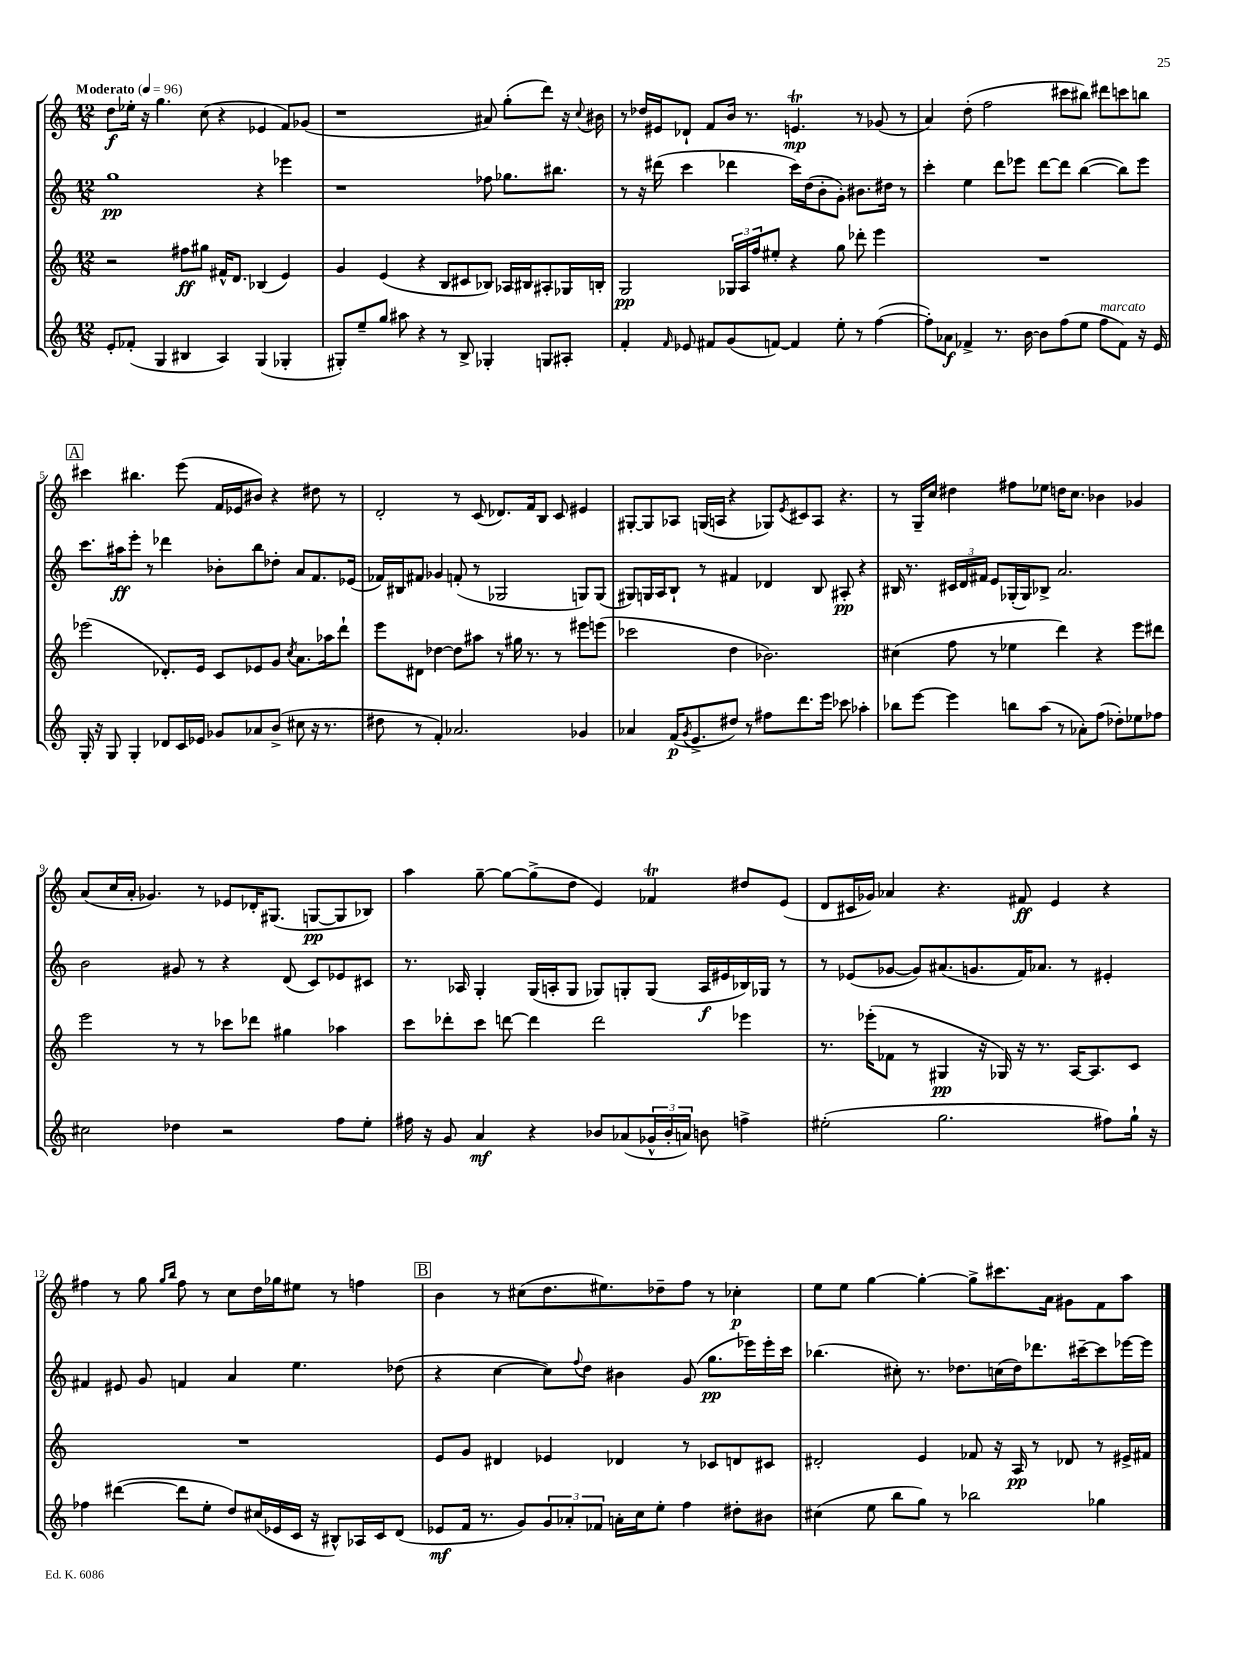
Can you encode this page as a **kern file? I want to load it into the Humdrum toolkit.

**kern	**dynam	**kern	**dynam	**kern	**dynam	**kern	**dynam
*part4	*part4	*part3	*part3	*part2	*part2	*part1	*part1
*staff4	*staff4	*staff3	*staff3	*staff2	*staff2	*staff1	*staff1
*clefG2	*	*clefG2	*	*clefG2	*	*clefG2	*
*k[]	*	*k[]	*	*k[]	*	*k[]	*
*M12/8	*	*M12/8	*	*M12/8	*	*M12/8	*
*MM96	*	*MM96	*	*MM96	*	*MM96	*
=1	=1	=1	=1	=1	=1	=1	=1
!	!	!	!	!	!	!LO:TX:a:B:t=Moderato	!
8e'/L	.	2r	.	1gg	pp	8dd\L	f
(8f-X'/J	.	.	.	.	.	16ee-X'\Jk	.
.	.	.	.	.	.	16r	.
4G/	.	.	.	.	.	4.gg\	.
4B#X/	.	8ff#X\L	ff	.	.	.	.
.	.	8gg#X\J	.	.	.	(8cc\	.
4A/)	.	16f#X^^/KL	.	.	.	4r	.
.	.	8.d/J	.	.	.	.	.
(4G/	.	(4B-X/	.	4r	.	4e-X/	.
4G-X'/	.	4e/)	.	4eee-X\	.	8f/L)	.
.	.	.	.	.	.	(8g-X/J	.
=2	=2	=2	=2	=2	=2	=2	=2
8G#X'/L)	.	4g/	.	1r	.	1r	.
8ee~/	.	.	.	.	.	.	.
8gg/J	.	(4e/	.	.	.	.	.
8aa#X\	.	.	.	.	.	.	.
4r	.	4r	.	.	.	.	.
8r	.	8B/L	.	.	.	.	.
8B^/	.	8c#X/	.	.	.	.	.
4G-X'/	.	8B-X/J)	.	8ff-X\	.	8a#X/)	.
.	.	16A-X/LL	.	8.gg-X\L	.	(8gg'\L	.
.	.	16B#X/J	.	.	.	.	.
8Gn/L	.	8A#X'/	.	.	.	8ddd\J)	.
.	.	.	.	8.bb#X\J	.	.	.
8A#X'/J	.	16G-X/L	.	.	.	16r	.
.	.	.	.	.	.	8qqcc/	.
.	.	16Bn'/JJ	.	.	.	16b#X\	.
=3	=3	=3	=3	=3	=3	=3	=3
4f'/	.	2G/	pp	8r	.	8r	.
.	.	.	.	16r	.	16dd-X/LL	.
.	.	.	.	(16ddd#X\	.	16e#X/J	.
16qqf/	.	.	.	.	.	.	.
8e-X/	.	.	.	4ccc\	.	8d-X`/J	.
8f#X/L	.	.	.	.	.	8f/L	.
(8g/	.	24G-X/LL	.	4ddd-X\	.	16b/Jk	.
.	.	24A/	.	.	.	.	.
.	.	.	.	.	.	8.r	.
.	.	24ff/J	.	.	.	.	.
[8fn/J)	.	8ee#X'/J	.	.	.	.	.
4f/]	.	4r	.	16ccc\LL)	.	4.ent/	mp
.	.	.	.	(16dd\J	.	.	.
.	.	.	.	8b'\	.	.	.
8ee'\	.	8gg\	.	8g'\J)	.	.	.
8r	.	8ddd-X'\	.	8.b#X\L	.	8r	.
([4ff\	.	4eee\	.	.	.	(8g-X/	.
.	.	.	.	16dd#X\Jk	.	.	.
.	.	.	.	8r	.	8r	.
=4	=4	=4	=4	=4	=4	=4	=4
8ff'\L])	.	1.r	.	4ccc'\	.	4a/)	.
8a-X\J	f	.	.	.	.	.	.
4f-X^/	.	.	.	4ee\	.	(8dd'\	.
.	.	.	.	.	.	2ff\	.
8.r	.	.	.	8ddd\L	.	.	.
.	.	.	.	8eee-X\J	.	.	.
[16b\	.	.	.	.	.	.	.
8b\L]	.	.	.	[8ddd\L	.	.	.
(8ff\	.	.	.	8ddd\J]	.	8ccc#X\L	.
8ee\J	.	.	.	([4bb\	.	8bb#X\J)	.
!LO:TX:a:i:t=marcato	!	!	!	!	!	!	!
8ff\L	.	.	.	.	.	8ddd#X\L	.
8f-\J)	.	.	.	8bb\L])	.	8cccn\	.
16r	.	.	.	8eee-\J	.	8bbn\J	.
16e/	.	.	.	.	.	.	.
!!LO:LB:g=z
!!LO:REH:place=s1:t=A
=5	=5	=5	=5	=5	=5	=5	=5
16G'/	.	(2eee-X\	.	8.ccc\L	.	4ccc#X\	.
16r	.	.	.	.	.	.	.
8G/	.	.	.	.	.	.	.
.	.	.	.	16aa#X\k	ff	.	.
4G'/	.	.	.	8eee'\J	.	4.bb#X\	.
.	.	.	.	8r	.	.	.
8d-X/L	.	8.d-X'/L)	.	4ddd-X\	.	.	.
16c/L	.	.	.	.	.	(8eee\	.
16e-X/JJ	.	16e/Jk	.	.	.	.	.
8g-X/L	.	8c/L	.	8b-X'\L	.	16f/LL	.
.	.	.	.	.	.	16e-X/J	.
8a-X/	.	8e-X/	.	8bb\	.	8b#X/J)	.
(8b^/J	.	8g/J	.	8dd-X'\J	.	4r	.
.	.	8qcc/	.	.	.	.	.
8cc#X\	.	8.a\L	.	8a/L	.	.	.
16r	.	.	.	8.f/	.	8dd#X\	.
8.r	.	16aa-X\k	.	.	.	.	.
.	.	8ddd`\J	.	.	.	8r	.
.	.	.	.	(16e-X/Jk	.	.	.
=6	=6	=6	=6	=6	=6	=6	=6
8dd#X\	.	8eee\L	.	16f-X/LL)	.	2d'/	.
.	.	.	.	16B#X/J	.	.	.
8r	.	8d#X\J	.	8f#X/J	.	.	.
4f'/)	.	[4dd-X\	.	4g-X/	.	.	.
2.a-X/	.	8dd-\L]	.	(8fn'/	.	8r	.
.	.	8aa#X\J	.	8r	.	(8c/	.
.	.	8r	.	2G-X/	.	8.d-X/L)	.
.	.	16gg#X\	.	.	.	.	.
.	.	8.r	.	.	.	16f/k	.
.	.	.	.	.	.	8B/J	.
.	.	8r	.	.	.	8c/	.
4g-X/	.	8eee#X\L	.	8Gn/L)	.	4e#X/	.
.	.	(8eeen\J	.	(8G/J	.	.	.
=7	=7	=7	=7	=7	=7	=7	=7
4a-X/	.	2ccc-X\	.	8G#X/L)	.	[8G#X'/L	.
.	.	.	.	16Gn/L	.	8G#/]	.
.	.	.	.	16A/J	.	.	.
(16f/KL	p	.	.	8B`/J	.	8A-X/J	.
8qg/	.	.	.	.	.	.	.
8.e^/	.	.	.	.	.	.	.
.	.	.	.	8r	.	(16Gn/LL	.
.	.	.	.	.	.	16An/JJ	.
8dd#X/J)	.	4dd\	.	4f#X/	.	4r	.
8r	.	.	.	.	.	.	.
8ff#X\L	.	2.b-X\)	.	4d-X/	.	8G-X/L)	.
.	.	.	.	.	.	8qe/	.
8.ddd\	.	.	.	.	.	8c#X/	.
.	.	.	.	8B/	.	8A/J	.
16eee\Jk	.	.	.	.	.	.	.
8ccc-X\	.	.	.	8A#X'/	pp	4.r	.
4aa-X'\	.	.	.	4r	.	.	.
=8	=8	=8	=8	=8	=8	=8	=8
8bb-X\L	.	(4cc#X\	.	16B#X/	.	8r	.
.	.	.	.	8.r	.	.	.
[8eee\J	.	.	.	.	.	16G~/LL	.
.	.	.	.	.	.	16cc/JJ	.
4eee\]	.	8ff\	.	24c#X/LL	.	4dd#X\	.
.	.	.	.	24d/	.	.	.
.	.	.	.	24f#X/JJ	.	.	.
.	.	8r	.	8e/L	.	.	.
8bbn\L	.	4ee-X\	.	(16G-X'/L	.	8ff#X\L	.
.	.	.	.	16G-/J)	.	.	.
(8aa\J	.	.	.	8B-X^/J	.	8ee-X\J	.
8r	.	4ddd\)	.	2.a/	.	16ddn\KL	.
.	.	.	.	.	.	8.cc\J	.
8a-X'\L)	.	.	.	.	.	.	.
(8ff\J	.	4r	.	.	.	4b-X\	.
8dd-X'\L)	.	.	.	.	.	.	.
8ee-X\	.	8eee\L	.	.	.	4g-X/	.
8ff-X\J	.	8ddd#X\J	.	.	.	.	.
!!LO:LB:g=z
=9	=9	=9	=9	=9	=9	=9	=9
2cc#X\	.	2eee\	.	2b\	.	(8a/L	.
.	.	.	.	.	.	16cc/L	.
.	.	.	.	.	.	16a'/JJ	.
.	.	.	.	.	.	4.g-X/)	.
4dd-X\	.	8r	.	8g#X/	.	.	.
.	.	8r	.	8r	.	8r	.
2r	.	8ccc-X\L	.	4r	.	8e-X/L	.
.	.	8ddd-X\J	.	.	.	16d-X'/K	.
.	.	.	.	.	.	(8.G#X/J	.
.	.	4gg#X\	.	(8d/	.	.	.
.	.	.	.	8c/L)	.	[8Gn/L	pp
8ff\L	.	4aa-X\	.	8e-X/	.	8G/]	.
8ee'\J	.	.	.	8c#X/J	.	8B-X/J)	.
=10	=10	=10	=10	=10	=10	=10	=10
16ff#X\	.	8ccc\L	.	8.r	.	4aa\	.
16r	.	.	.	.	.	.	.
8g/	.	8ddd-X'\	.	.	.	.	.
.	.	.	.	16A-X/	.	.	.
4a/	mf	8ccc\J	.	4G'/	.	[8gg~\	.
.	.	[8dddn\	.	.	.	8gg\L_	.
4r	.	4ddd\]	.	(16G/LL	.	(8gg^\]	.
.	.	.	.	16An'/J	.	.	.
.	.	.	.	8G/J	.	8dd\J	.
8b-X/L	.	2ddd\	.	8G-X/L)	.	4e/)	.
(8a-X/	.	.	.	8Gn'/	.	.	.
24g-X^^/L	.	.	.	(8G/J	.	4f-XT/	.
24b-'/	.	.	.	.	.	.	.
24an/JJ)	.	.	.	.	.	.	.
8bn\	.	.	.	16A/LL	f	.	.
.	.	.	.	16e#X/	.	.	.
4ffn^\	.	4eee-X\	.	16B-X/)	.	8dd#X/L	.
.	.	.	.	16G-X/JJ	.	.	.
.	.	.	.	8r	.	(8e/J	.
=11	=11	=11	=11	=11	=11	=11	=11
(2ee#X'\	.	8.r	.	8r	.	8d/L	.
.	.	.	.	(8e-X/L	.	16c#X/L	.
.	.	(16eee-X'\KL	.	.	.	16g-X/JJ)	.
.	.	8f-X\J	.	[8g-X/J	.	4a-X/	.
.	.	8r	.	8g-/L])	.	.	.
2.gg\	.	4G#X/	pp	(8.a#X/	.	4.r	.
.	.	.	.	8.gn/	.	.	.
.	.	16r	.	.	.	.	.
.	.	16G-X/)	.	.	.	.	.
.	.	16r	.	16f/K)	.	8f#X/	ff
.	.	8.r	.	8.a-X/J	.	.	.
.	.	.	.	.	.	4e/	.
.	.	[16A/KL	.	8r	.	.	.
.	.	8.A/]	.	.	.	.	.
8ff#X\L)	.	.	.	4e#X'/	.	4r	.
16gg`\Jk	.	8c/J	.	.	.	.	.
16r	.	.	.	.	.	.	.
!!LO:LB:g=z
=12	=12	=12	=12	=12	=12	=12	=12
4ff-X\	.	1.r	.	4f#X/	.	4ff#X\	.
([4ddd#X\	.	.	.	8e#X/	.	8r	.
.	.	.	.	8g/	.	8gg\	.
.	.	.	.	.	.	16qqgg/LL	.
.	.	.	.	.	.	16qqbb/JJ	.
8ddd#\L]	.	.	.	4fn/	.	8ff#\	.
8ee'\J	.	.	.	.	.	8r	.
8dd/L)	.	.	.	4a/	.	8cc\L	.
(16cc#X/L	.	.	.	.	.	16dd\L	.
16e-X/	.	.	.	.	.	16gg-X\J	.
16c/JJ	.	.	.	4.ee\	.	8ee#X\J	.
16r	.	.	.	.	.	.	.
8B#X^^/L)	.	.	.	.	.	8r	.
16A-X/L	.	.	.	.	.	4ffn\	.
16c/J	.	.	.	.	.	.	.
(8d/J	.	.	.	(8dd-X\	.	.	.
!!LO:REH:place=s1:t=B
=13	=13	=13	=13	=13	=13	=13	=13
8e-X/L	mf	8e/L	.	4r	.	4b\	.
16f/Jk	.	8g/J	.	.	.	.	.
8.r	.	.	.	.	.	.	.
.	.	4d#X/	.	[4cc\	.	8r	.
8g/L)	.	.	.	.	.	(8cc#X\L	.
12g/	.	4e-X/	.	8cc\L])	.	8.dd\	.
12a-X'/	.	.	.	.	.	.	.
.	.	.	.	8qqff/	.	.	.
.	.	.	.	8dd\J	.	.	.
12f-X/J	.	.	.	.	.	.	.
.	.	.	.	.	.	8.ee#X\)	.
16an'\LL	.	4d-X/	.	4b#X\	.	.	.
16cc\J	.	.	.	.	.	.	.
8ee'\J	.	.	.	.	.	8dd-X~\	.
4ff\	.	8r	.	(8g/	.	8ff\J	.
.	.	8c-X/L	.	8.gg\L	pp	8r	.
8dd#X'\L	.	8dn/	.	.	.	4cc-X'\	p
.	.	.	.	16eee-X\L)	.	.	.
8b#X\J	.	8c#X/J	.	16eee-'\	.	.	.
.	.	.	.	16ccc\JJ	.	.	.
=14	=14	=14	=14	=14	=14	=14	=14
(4cc#X\	.	2d#X'/	.	(4.bb-X\	.	8ee\L	.
.	.	.	.	.	.	8ee\J	.
8ee\	.	.	.	.	.	[4gg\	.
8bb\L	.	.	.	8cc#X'\)	.	.	.
8gg\J)	.	4e/	.	8.r	.	4gg'\_	.
8r	.	.	.	.	.	.	.
.	.	.	.	8.dd-X\L	.	.	.
2bb-X\	.	8f-X/	.	.	.	8gg^\L]	.
.	.	16r	.	(16ccn\L	.	8.ccc#X\	.
.	.	16A/	pp	16dd-\J)	.	.	.
.	.	8r	.	8.ddd-X\	.	.	.
.	.	.	.	.	.	16a\Jk	.
.	.	8d-X/	.	.	.	8g#X\L	.
.	.	.	.	[16ccc#X~\k	.	.	.
4gg-X\	.	8r	.	8ccc#\]	.	8f\	.
.	.	16e#X^/LL	.	[16eee-X\L	.	8aa\J	.
.	.	16f#X/JJ	.	16eee-\JJ]	.	.	.
==	==	==	==	==	==	==	==
*-	*-	*-	*-	*-	*-	*-	*-
